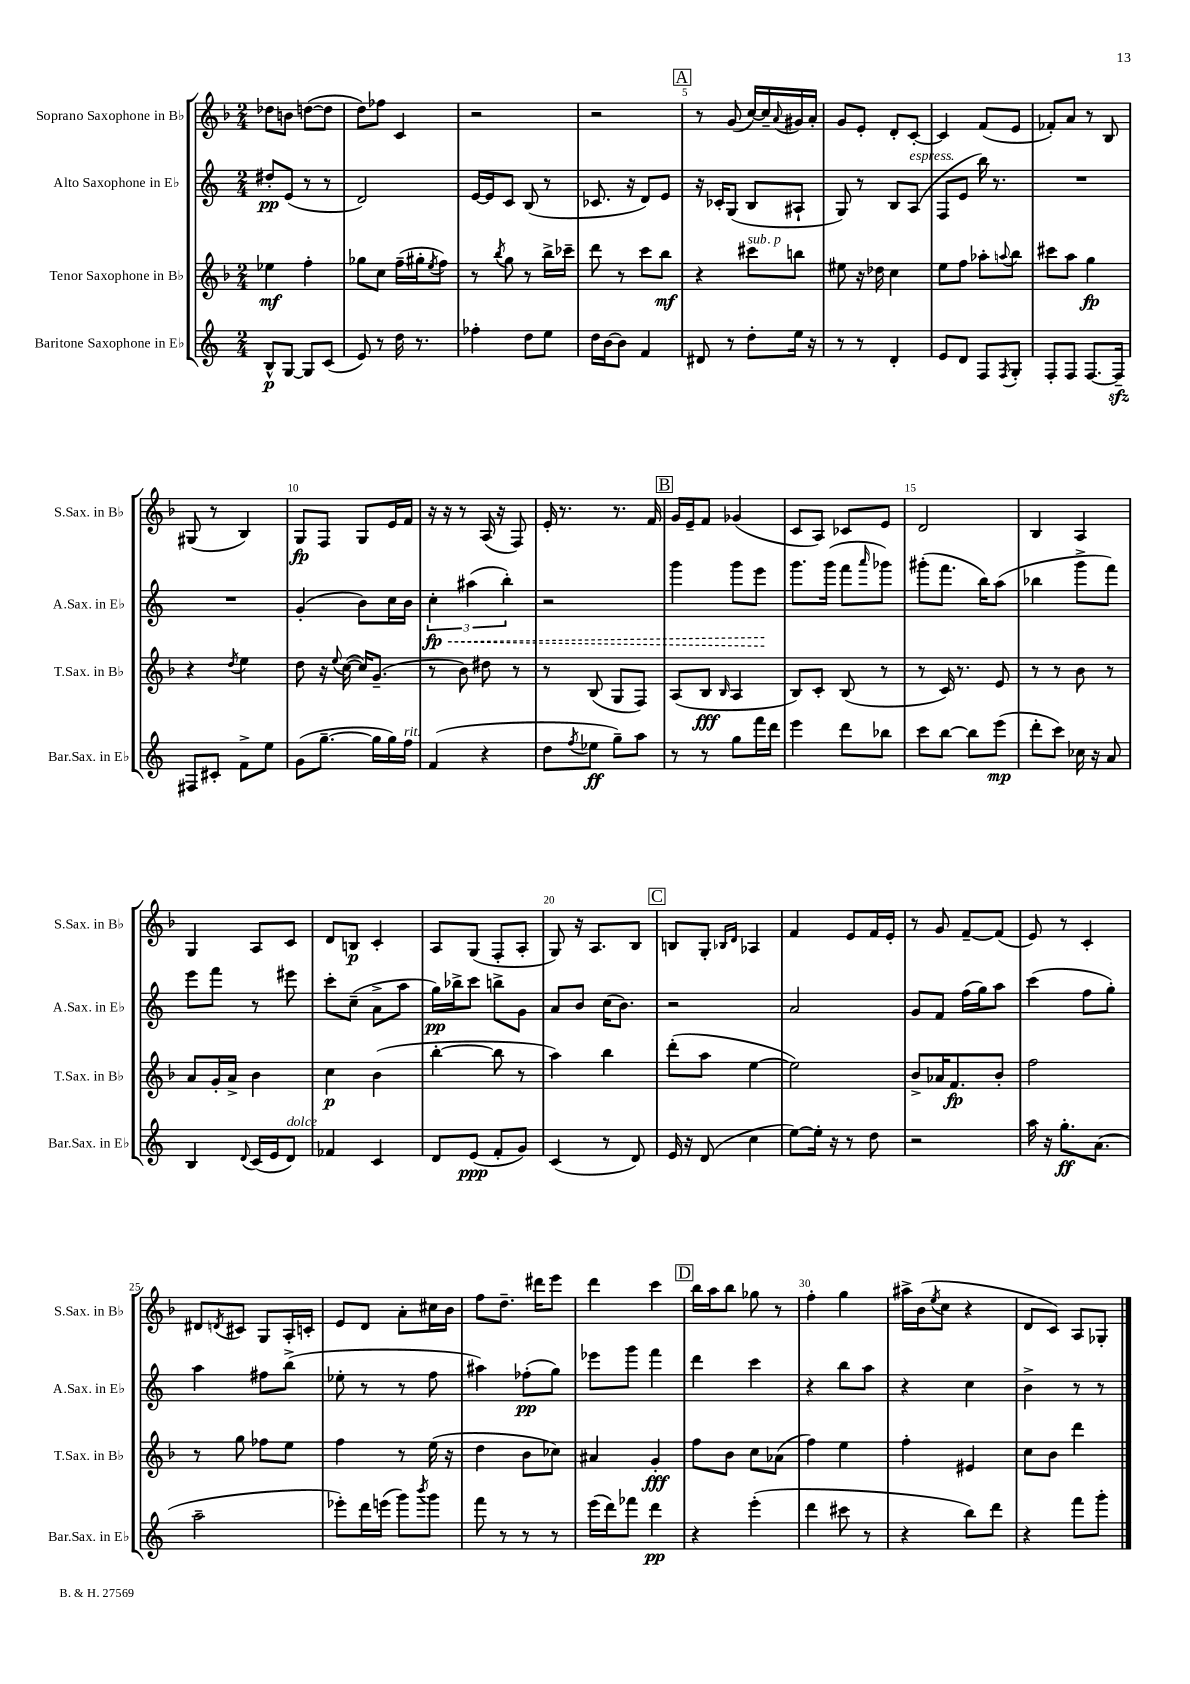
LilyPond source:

<<
\new StaffGroup <<
\new Staff = "s0" \with { instrumentName = "Soprano Saxophone in Bb" shortInstrumentName = "S.Sax. in Bb" } {
    \clef treble \key f \major \numericTimeSignature \time 2/4
    des''8 b'8 d''8~( d''8 |
    d''8) fes''8 c'4 |
    r2 |
    r2 |
    \mark \markup { \box "A" } r8 g'8( c''16~) c''16-- \appoggiatura { a'8 } gis'16 a'16-. |
    g'8 e'8-. d'8-. c'8~-. |
    c'4 f'8( e'8 |
    fes'8-.) a'8 r8 bes8 |
    gis8( r8 bes4) |
    g8\fp f8 g8 e'16 f'16 |
    r16 r16 r8 a16( r16 f8) |
    e'16-. r8. r8. f'16 |
    \mark \markup { \box "B" } g'16 e'16-- f'8 ges'4( |
    c'8 a8) ces'8 e'8 |
    d'2 |
    bes4 a4 |
    g4 a8 c'8 |
    d'8 b8\p c'4-. |
    a8 g8( f8-. a8-. |
    g8) r16 a8. bes8 |
    \mark \markup { \box "C" } b8 g8-. \grace { bes16 d'16 } aes4 |
    f'4 e'8 f'16 e'16-. |
    r8 g'8 f'8~-- f'8( |
    e'8) r8 c'4-. |
    dis'8 \acciaccatura { d'8 } cis'8 g8 a16-. c'16-. |
    e'8 d'8 a'8-. cis''16 bes'16 |
    f''8 d''8.-- dis'''16 e'''8 |
    d'''4 c'''4 |
    \mark \markup { \box "D" } bes''16 a''16 bes''8 ges''8 r8 |
    f''4-. g''4 |
    ais''16-> bes'16( \acciaccatura { e''8 } c''8 r4 |
    d'8 c'8) a8 ges8-. \bar "|." |
}
\new Staff = "s1" \with { instrumentName = "Alto Saxophone in Eb" shortInstrumentName = "A.Sax. in Eb" } {
    \clef treble \key c \major \numericTimeSignature \time 2/4
    dis''8-.\pp e'8( r8 r8 |
    d'2) |
    e'16~ e'16 c'8 b8( r8 |
    ces'8. r16 d'8) e'8 |
    \mark \markup { \box "A" } r16 ces'16-. g8( b8 ais8-! |
    g8) r8 b8 a8^\markup { \italic "espress." }( |
    f8 e'8 b''16) r8. |
    R2 |
    R2 |
    g'4-.( b'8) c''16 b'16 |
    \tuplet 3/2 { \once \override Hairpin.style = #'dashed-line c''4-.\fp\< ais''4( b''4-.) } |
    r2 |
    \mark \markup { \box "B" } g'''4 g'''8 e'''8\! |
    g'''8. g'''16( f'''8 \grace { a'''16 } ges'''8) |
    gis'''8-.( f'''8. b''16) a''8( |
    bes''4 g'''8-> f'''8) |
    e'''8 f'''8 r8 eis'''8 |
    c'''8-. c''8--( a'8-> a''8 |
    g''16\pp) bes''16-> c'''8 b''8-> g'8 |
    a'8 b'8 c''16( b'8.) |
    \mark \markup { \box "C" } r2 |
    a'2 |
    g'8 f'8 f''16( g''16) a''8 |
    c'''4( f''8 g''8-.) |
    a''4 fis''8 b''8->( |
    ees''8-. r8 r8 f''8 |
    ais''4) fes''8-.\pp( g''8) |
    ees'''8 g'''8 f'''4 |
    \mark \markup { \box "D" } d'''4 c'''4 |
    r4 b''8 a''8 |
    r4 c''4 |
    b'4-> r8 r8 \bar "|." |
}
\new Staff = "s2" \with { instrumentName = "Tenor Saxophone in Bb" shortInstrumentName = "T.Sax. in Bb" } {
    \clef treble \key f \major \numericTimeSignature \time 2/4
    ees''4\mf f''4-. |
    ges''8 c''8 f''16--( gis''16-. \acciaccatura { e''8 } f''8) |
    r8 \acciaccatura { bes''8 } g''8 r8 bes''16-> ces'''16-- |
    d'''8 r8 c'''8 bes''8\mf |
    \mark \markup { \box "A" } r4 cis'''8^\markup { \italic "sub. p" } b''8 |
    eis''8 r16 des''16 c''4 |
    e''8 f''8 aes''8-. \appoggiatura { a''8 } bes''8 |
    cis'''8 a''8 g''4\fp |
    r4 \acciaccatura { d''8 } e''4 |
    d''8 r16 \appoggiatura { e''8 } c''16~( c''16) g'8.--( |
    r8 bes'8) dis''8 r8 |
    r8 bes8( g8 f8) |
    \mark \markup { \box "B" } a8( bes8\fff \grace { bes16 } a4 |
    bes8) c'8-. bes8( r8 |
    r8 c'16) r8. e'8 |
    r8 r8 bes'8 r8 |
    a'8 g'16-. a'16-> bes'4 |
    c''4\p bes'4( |
    bes''4~-. bes''8 r8 |
    a''4) bes''4 |
    \mark \markup { \box "C" } d'''8-.( a''8 e''4~ |
    e''2) |
    bes'8-> aes'16 f'8.\fp bes'8-. |
    f''2 |
    r8 g''8 fes''8 e''8 |
    f''4 r8 e''16( r16 |
    d''4 bes'8 ces''8) |
    ais'4 g'4-.\fff |
    \mark \markup { \box "D" } f''8 bes'8 c''8 aes'8( |
    f''4) e''4 |
    f''4-. eis'4 |
    c''8 bes'8 d'''4 \bar "|." |
}
\new Staff = "s3" \with { instrumentName = "Baritone Saxophone in Eb" shortInstrumentName = "Bar.Sax. in Eb" } {
    \clef treble \key c \major \numericTimeSignature \time 2/4
    b8-^\p g8~ g8 c'8( |
    e'8) r8 d''16 r8. |
    fes''4-. d''8 e''8 |
    d''16 b'16~ b'8 f'4 |
    \mark \markup { \box "A" } dis'8 r8 d''8-. e''16 r16 |
    r8 r8 d'4-. |
    e'8 d'8 f8 \acciaccatura { f8 } g8-. |
    f8-. f8 f8.~ f16--\sfz |
    fis8 cis'8-. f'8-> e''8 |
    g'8( g''8.~-- g''16 g''16) f''16^\markup { \italic "rit." } |
    f'4( r4 |
    d''8 \acciaccatura { f''8 } ees''8\ff g''8--) a''8 |
    \mark \markup { \box "B" } r8 r8 g''8 f'''16 d'''16 |
    e'''4 d'''8 bes''8 |
    c'''8 b''8~ b''8 e'''8\mp( |
    d'''8-. c'''8) ces''16 r16 a'8 |
    b4 \appoggiatura { d'8 } c'16( e'16 d'8^\markup { \italic "dolce" }) |
    fes'4 c'4 |
    d'8 e'8\ppp( f'8-. g'8) |
    c'4( r8 d'8) |
    \mark \markup { \box "C" } e'16 r16 d'8( c''4 |
    e''8~) e''16-. r16 r8 d''8 |
    r2 |
    a''16 r16 g''8.-.\ff a'8.( |
    a''2-- |
    ees'''8-.) d'''16 e'''16( g'''8) \acciaccatura { b'''8 } g'''8 |
    f'''8 r8 r8 r8 |
    e'''16( d'''16) fes'''8 d'''4\pp |
    \mark \markup { \box "D" } r4 e'''4-.( |
    d'''4 cis'''8 r8 |
    r4 b''8) d'''8 |
    r4 f'''8 g'''8-. \bar "|." |
}
>>
>>
\layout { \context { \Score \override BarNumber.break-visibility = ##(#f #t #t) barNumberVisibility = #(every-nth-bar-number-visible 5) } }
